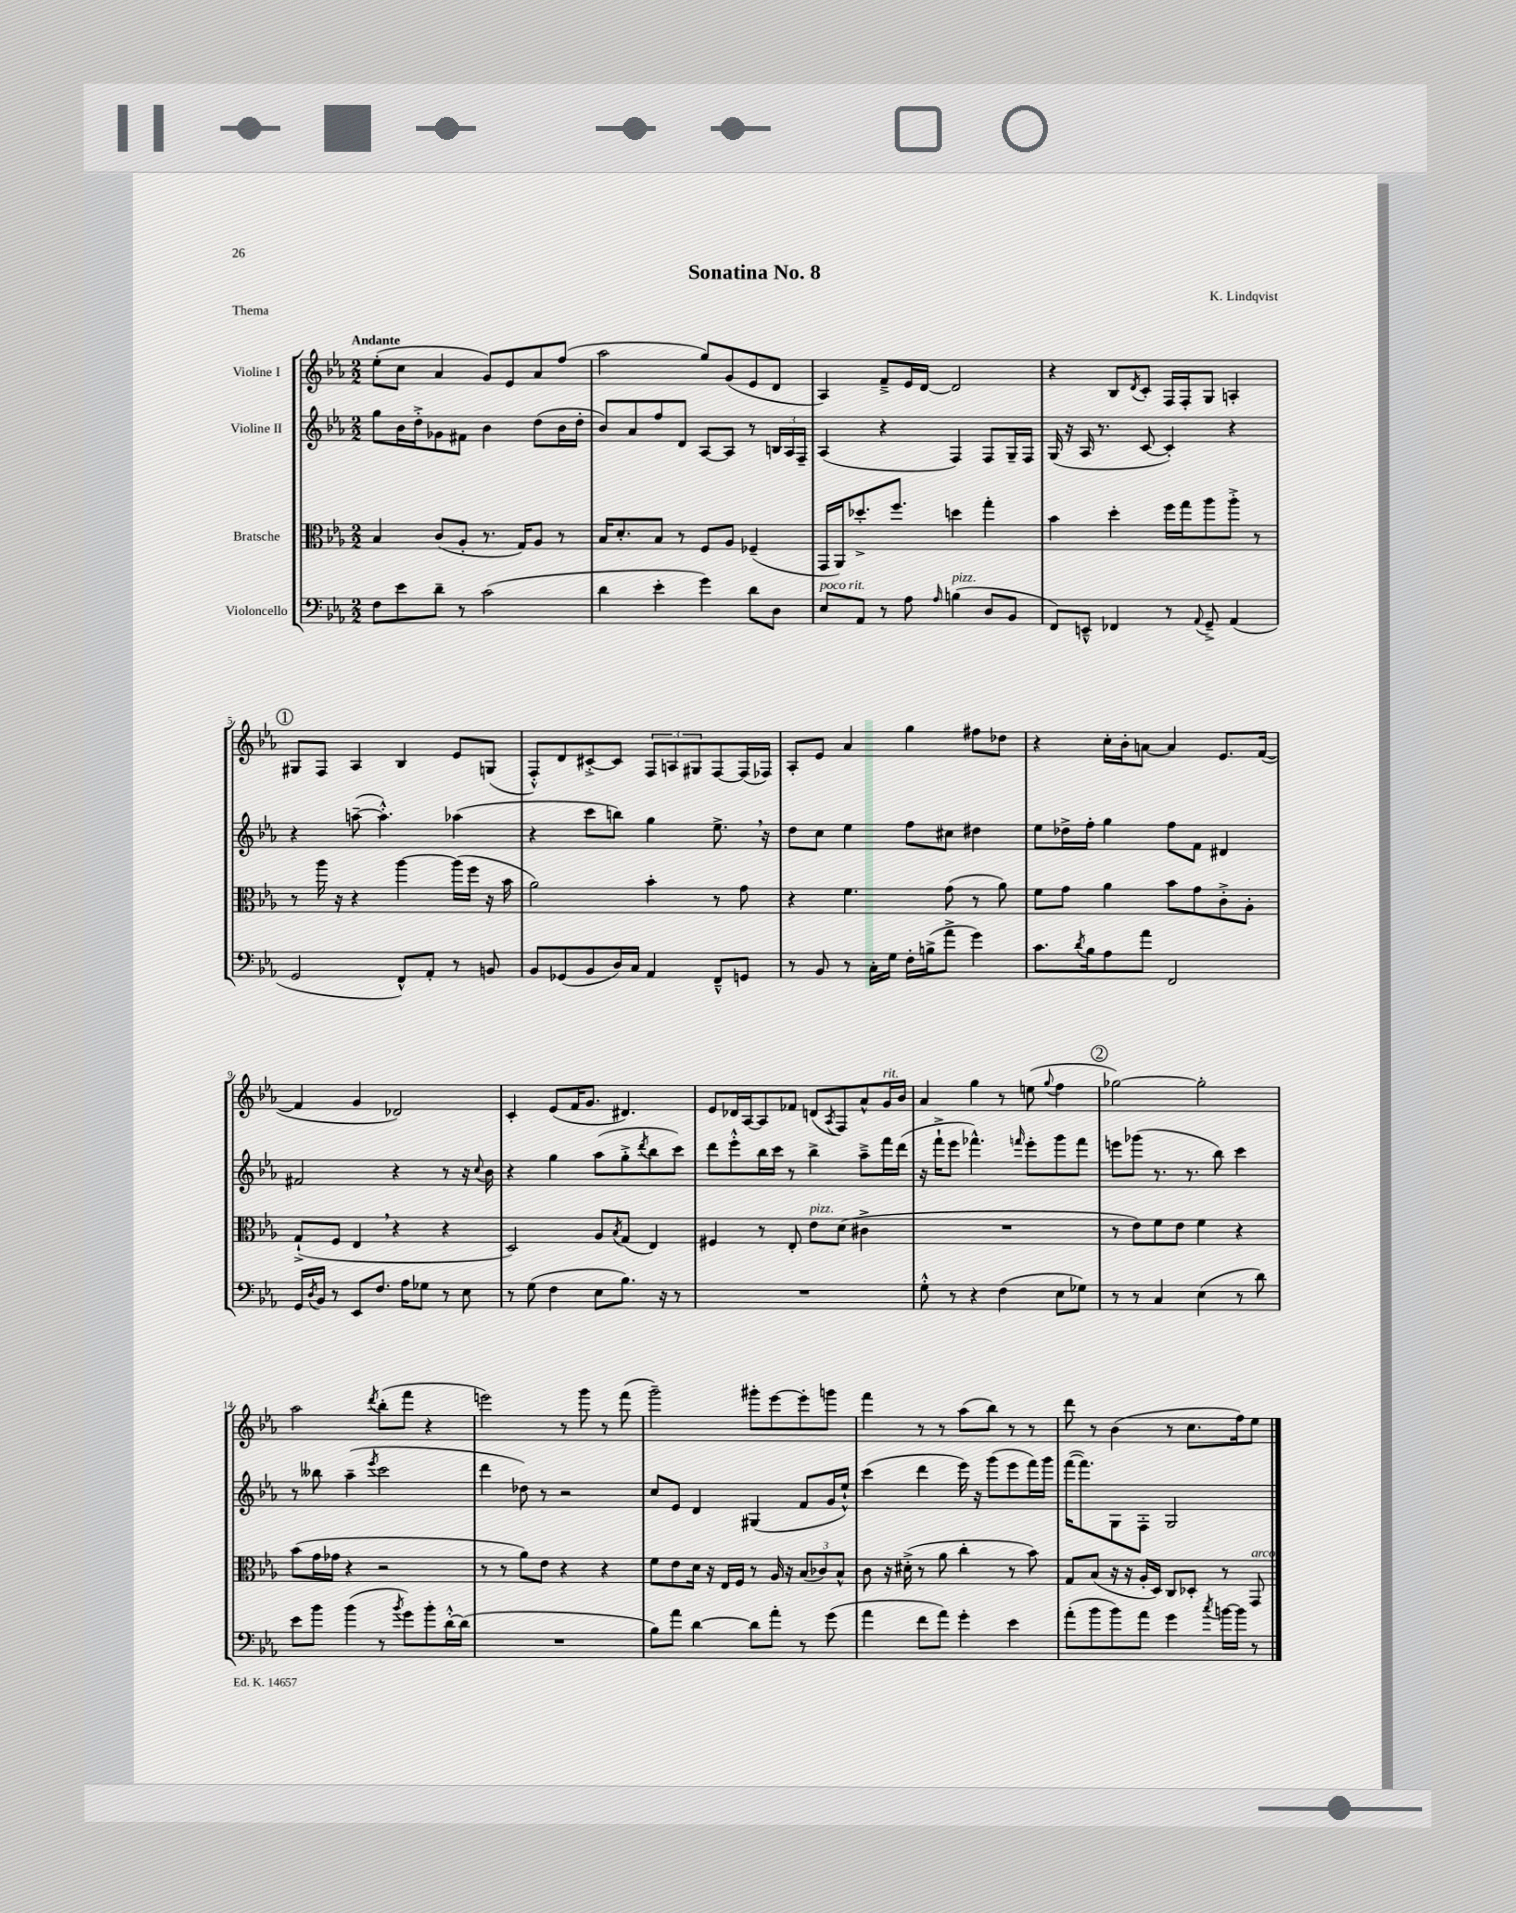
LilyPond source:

\header { title = "Sonatina No. 8" composer = "K. Lindqvist" piece = "Thema" }
<<
\new StaffGroup <<
\new Staff = "s0" \with { instrumentName = "Violine I" } {
    \clef treble \key ees \major \numericTimeSignature \time 2/2 \tempo "Andante"
    ees''8-.( c''8 aes'4 g'8) ees'8 aes'8 f''8( |
    aes''2 g''8) g'8( ees'8 d'8 |
    aes4) f'8---> ees'16 d'16~ d'2 |
    r4 bes8 \acciaccatura { d'8 } c'8-. f16 f16-. g8 a4-. |
    \mark \markup { \circle "1" } gis8 f8 aes4 bes4 ees'8 g8( |
    f8-.-^) d'8 cis'8~-.-> cis'8 \tuplet 3/2 { f8 a8 gis8 } f8~ f16( fes16) |
    aes8-. ees'8 aes'4 g''4 fis''8 des''8 |
    r4 c''16-. bes'16-. a'8~ a'4 ees'8. f'16~( |
    f'4 g'4 des'2) |
    c'4-. ees'8( f'16 g'8. dis'4.) |
    ees'8 des'16 aes16~ aes8 fes'8 d'8( \acciaccatura { aes8 } f8) aes'8-^ g'16^\markup { \italic "rit." } bes'16 |
    aes'4 g''4 r8 e''8( \appoggiatura { g''8 } f''4 |
    \mark \markup { \circle "2" } ges''2~) ges''2-. |
    aes''2 \acciaccatura { d'''8 } bes''8-.( f'''8 r4 |
    e'''2) r8 g'''8 r8 f'''8( |
    g'''2--) gis'''8-. ees'''8~ ees'''8-. g'''8 |
    f'''4 r8 r8 aes''8( bes''8) r8 r8 |
    d'''8 r8 bes'4( r8 c''8. f''16) ees''8 \bar "|." |
}
\new Staff = "s1" \with { instrumentName = "Violine II" } {
    \clef treble \key ees \major \numericTimeSignature \time 2/2
    g''8 bes'16 d''16-.-> ges'8 fis'8 bes'4 d''8( bes'16 d''16-. |
    bes'8) aes'8 f''8 d'8 aes8~ aes8 r8 \tuplet 3/2 { b16 aes16 f16-- } |
    aes4( r4 f4) f8 g16-- f16 |
    g16( r16 aes16 r8. c'8~ c'4-.) r4 |
    \mark \markup { \circle "1" } r4 a''8~--( a''4.-.-^) aes''4( |
    r4 c'''8 b''8) g''4 ees''8.-> \breathe r16 |
    d''8 c''8 ees''4 f''8 cis''8 dis''4 |
    ees''8 des''16-> f''16-. g''4 f''8 f'8 dis'4 |
    fis'2 r4 r8 r16 \appoggiatura { c''8 } bes'16 |
    r4 g''4 aes''8( g''8-.-> \acciaccatura { d'''8 } bes''8 c'''8) |
    d'''8 ees'''8-.-^ bes''16 c'''16 r8 bes''4-> aes''8---> f'''16 d'''16( |
    r16 f'''16-!-> ees'''8 fes'''4.-^) \grace { f'''16 } ees'''8-. g'''8 f'''8 |
    \mark \markup { \circle "2" } e'''8 ges'''8( r8. r8. bes''8) c'''4 |
    r8 beses''8 aes''4--( \acciaccatura { ees'''8 } c'''2 |
    d'''4 des''8) r8 r2 |
    c''8 ees'8 d'4 gis4( f'8 g'16 ees''16-!-^) |
    c'''4( d'''4 ees'''16) r16 g'''8( ees'''8 f'''16) g'''16 |
    f'''16~( f'''8.) g8 f8-. g2 \bar "|." |
}
\new Staff = "s2" \with { instrumentName = "Bratsche" } {
    \clef alto \key ees \major \numericTimeSignature \time 2/2
    bes4 c'8( aes8-. r8. g16) aes8 r8 |
    bes16 d'8.-. bes8 r8 f8 aes8 fes4--( |
    g,16 aes,16) des''8.-.-> f''8. d''4 g''4-. |
    bes'4 d''4-. f''16 g''16 aes''8 aes''8-.-> r8 |
    \mark \markup { \circle "1" } r8 aes''16 r16 r4 aes''4~ aes''16( f''16 r16 bes'16 |
    aes'2) bes'4-. r8 g'8 |
    r4 f'4. g'8( r8 aes'8) |
    f'8 g'8 aes'4 bes'8 g'8 c'8-.-> aes8-. |
    g8-!->( f8 ees4 \breathe r4 r4 |
    d2) aes8 \acciaccatura { bes8 } g8( ees4) |
    fis4 r8 ees8-. ees'8^\markup { \italic "pizz." } d'8( cis'4-> |
    R1 |
    \mark \markup { \circle "2" } r8 ees'8) f'8 ees'8 f'4 r4 |
    bes'8( g'16 ges'16 r4 r2 |
    r8 r8 aes'8) ees'8 r4 r4 |
    f'8 ees'8 d'16 r16 ees16 f16 r8 aes16 r16 \tuplet 3/2 { bes8( ces'8) bes8-^ } |
    c'8 r16 dis'16-.->( r8 aes'8 c''4-. r8 bes'8) |
    g8 bes8( r16 r16 aes16-. d16) c8 des8-. r8 g,8^\markup { \italic "arco" } \bar "|." |
}
\new Staff = "s3" \with { instrumentName = "Violoncello" } {
    \clef bass \key ees \major \numericTimeSignature \time 2/2
    f8 ees'8 d'8-- r8 c'2( |
    d'4 ees'4-. g'4) d'8 d8 |
    ees8^\markup { \italic "poco rit." } aes,8 r8 aes8 \grace { aes16 } b4^\markup { \italic "pizz." }( d8 bes,8 |
    f,8) e,8---^ fes,4 r8 \appoggiatura { aes,8 } g,8---> aes,4( |
    \mark \markup { \circle "1" } g,2 f,8-^) aes,8-. r8 b,8 |
    bes,8 ges,8( bes,8 d16) c16 aes,4 f,8---^ g,8 |
    r8 bes,8 r8 c16-. g16 f16-. b16->( aes'8-> g'4) |
    c'8. \acciaccatura { d'8 } bes16 aes8 aes'8 f,2 |
    g,16 \acciaccatura { d8 } bes,16 r8 ees,8 f8. aes16 ges8 r8 ees8 |
    r8 g8( f4 ees8 bes8.) r16 r8 |
    R1 |
    g8-.-^ r8 r4 f4( ees8 ges8) |
    \mark \markup { \circle "2" } r8 r8 c4 ees4( r8 d'8) |
    ees'8 bes'8 bes'4( r8 \acciaccatura { bes'8 } g'8) bes'8-. d'16~-.-^ d'16( |
    R1 |
    bes8) aes'8 d'4~ d'8 aes'8-. r8 g'8( |
    aes'4 f'8 aes'8) g'4-. ees'4 |
    aes'8-.( bes'8 bes'8) aes'8 g'4 \acciaccatura { c''8 } b'16~ b'16 r8 \bar "|." |
}
>>
>>
